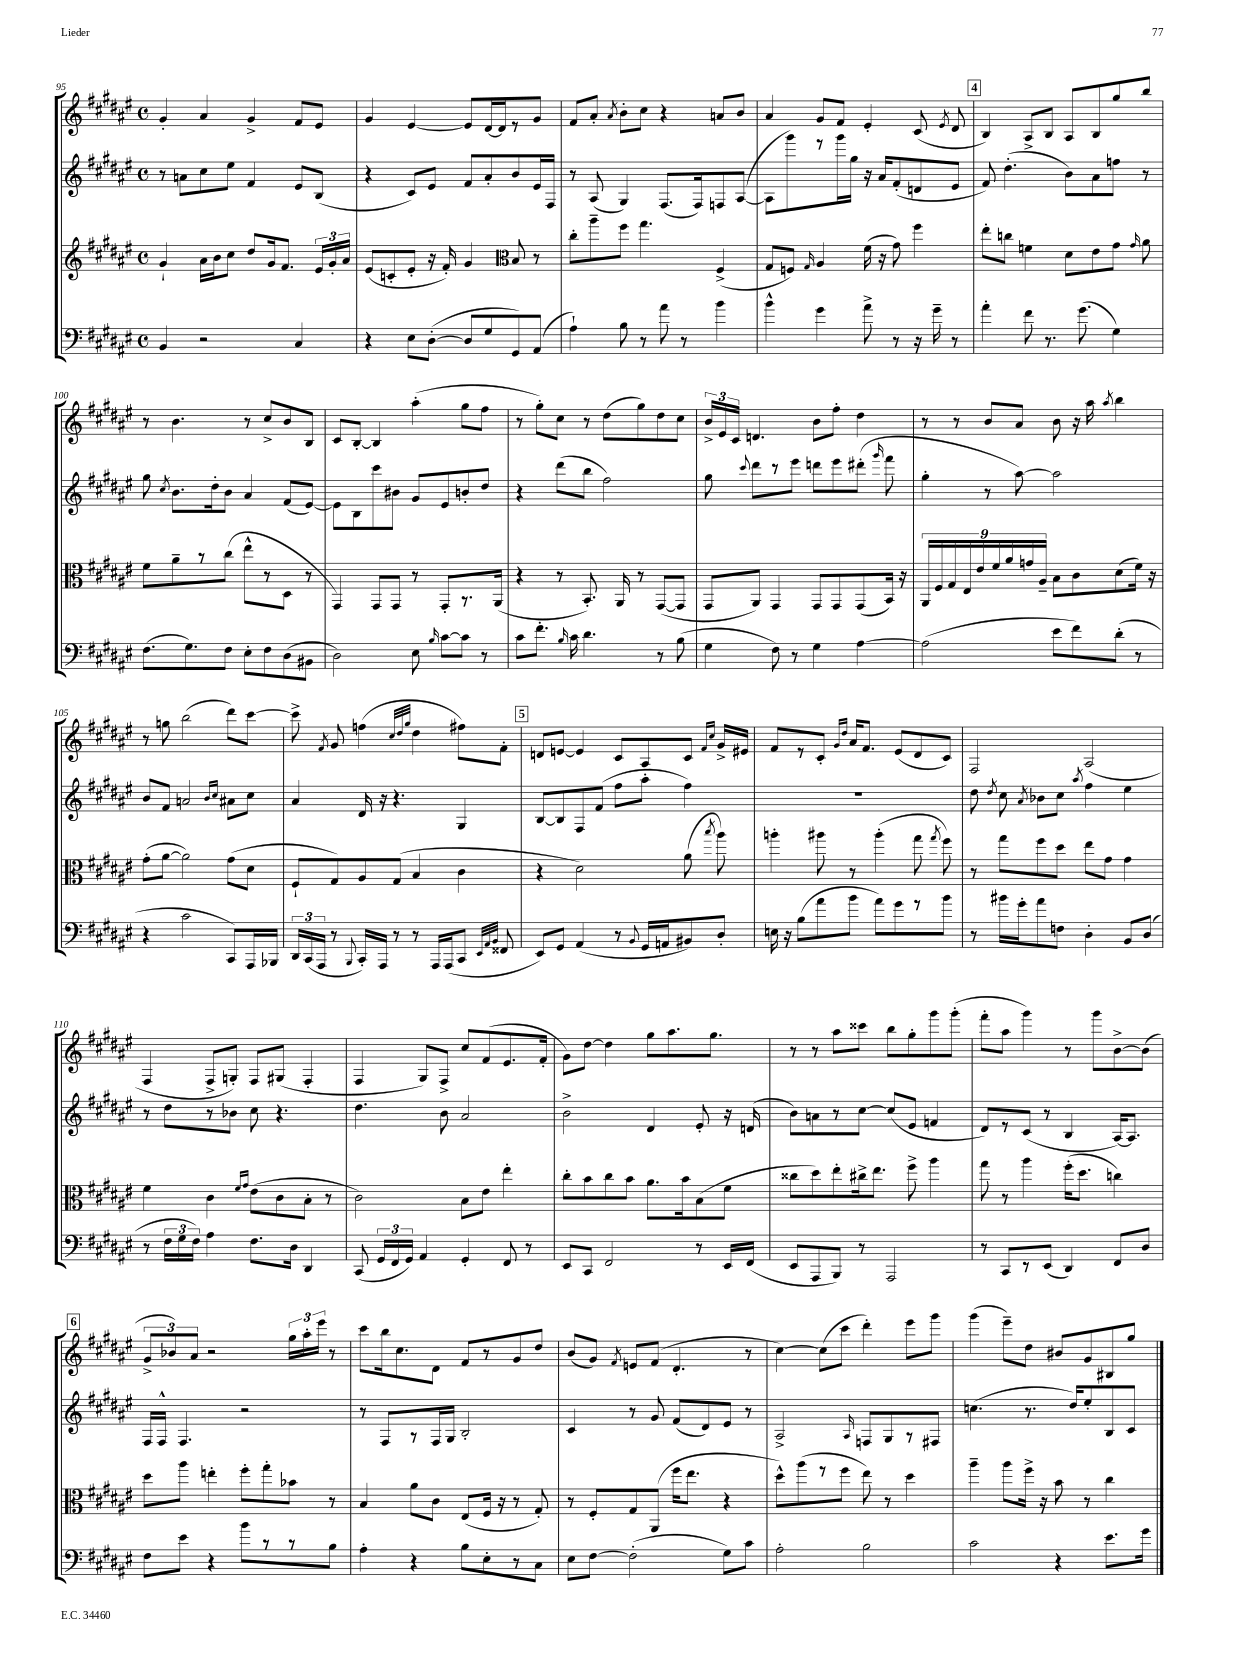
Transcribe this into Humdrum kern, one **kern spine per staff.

**kern	**kern	**kern	**kern
*part4	*part3	*part2	*part1
*staff4	*staff3	*staff2	*staff1
*clefF4	*clefG2	*clefG2	*clefG2
*k[f#c#g#d#a#e#]	*k[f#c#g#d#a#e#]	*k[f#c#g#d#a#e#]	*k[f#c#g#d#a#e#]
*M4/4	*M4/4	*M4/4	*M4/4
*met(c)	*met(c)	*met(c)	*met(c)
=95	=95	=95	=95
4BB/	4g#`/	8r	4g#'/
.	.	8an\L	.
2r	16a#\LL	8cc#\	4a#/
.	16b\J	.	.
.	8cc#\J	8ee#\J	.
.	8dd#/L	4f#/	4g#^/
.	16g#/k	.	.
.	8.f#/J	.	.
4C#/	.	8e#/L	8f#/L
.	24e#/LL	(8B/J	8e#/J
.	24g#'/	.	.
.	24a#/JJ	.	.
=96	=96	=96	=96
4r	(8e#/L	4r	4g#/
.	8cn'/	.	.
8E#\L	8e#'/J	8c#/L)	[4e#/
([8D#'\J	16r	8e#/J	.
.	16f#'/)	.	.
8D#/L]	4g#/	8f#/L	8e#/L]
8G#/	.	8a#'/	[16d#/L
.	.	.	16d#/J]
*	*clefC3	*	*
8GG#/)	8B/	8b/	8r
(8AA#/J	8r	16e#/L	8g#/J
.	.	16F#/JJ	.
=97	=97	=97	=97
4A#`\)	8cc#'\L	8r	8f#/L
.	8aa#~\	(8A#/	8a#'/J
.	.	.	8qa#/
8B\	8ff#\J	4G#/)	8b'\L
8r	4.gg#\	.	8cc#\J
8a#\	.	(8.F#/L	4r
8r	.	.	.
.	.	16F#/k)	.
4b\	(4F#^/	8Fn/	8an/L
.	.	([8A#/J	8b/J
=98	=98	=98	=98
4b^^\	8G#/L	8A#\L]	4a#/
.	8Fn/J)	8ggg#\)	.
.	16qqG#/	.	.
4g#\	4A#/	8r	8g#/L
.	.	16ggg#\L	8f#/J
.	.	16gg#\JJ	.
8a#^\	(16f#\	16r	4e#'/
.	16r	16a#/KL	.
8r	8g#\)	(8f#'/	.
16r	4ff#\	8dn/	(8c#/
16g#~\	.	.	.
.	.	.	8qe#/
8r	.	8e#/J	8d#/
!!LO:REH:place=s1:t=4
=99	=99	=99	=99
4a#'\	8ee#'\L	8f#/)	4B/)
.	8ccn\J	(4.dd#'\	.
8f#\	4fn\	.	8A#^/L
8.r	.	.	8B/J
.	8d#\L	8b\L)	8A#/L
(8.g#\	.	.	.
.	8e#\	8a#\	8B/
4G#\)	8g#\J	8ffn\J	8gg#/
.	16qqg#/	.	.
.	8a#\	8r	8bb/J
!!LO:LB:g=z
=100	=100	=100	=100
(8.F#\L	8f#\L	8gg#\	8r
.	.	8qcc#/	.
.	8a#~\	8.b\L	4.b\
8.G#\)	.	.	.
.	8r	.	.
.	.	16dd#'\k	.
8F#\J	(8cc#\J	8b\J	.
8E#'\L	8ee#^^\L	4a#/	8r
8F#\	8r	.	8cc#^/L
(8D#\	8D#\J	(8f#/L	8b/
8BB#X\J	8r	[8e#/J)	8B/J
=101	=101	=101	=101
2D#\)	4GG#/)	8e#\L]	8c#/L
.	.	8B\	[8B'/J
.	8GG#/L	8ccc#\	4B/]
.	8GG#/J	8b#X\J	.
8E#\	8r	8g#/L	(4aa#'\
16qqB/	.	.	.
[8c#\L	8GG#'/L	8e#/	.
8c#\J]	8.r	8bn'/	8gg#\L
8r	.	8dd#/J	8ff#\J
.	(16AA#/Jk	.	.
=102	=102	=102	=102
8c#\L	4r	4r	8r
8.f#'\J	.	.	8gg#'\L)
.	8r	(8ddd#\L	8cc#\J
16qqB/	.	.	.
16c#\	.	.	.
4.d#\	8.BB'/)	8bb\J	8r
.	.	2ff#\)	(8dd#\L
.	16AA#/	.	.
.	8r	.	8gg#\)
8r	([8GG#/L	.	8dd#\
(8B\	8GG#/J]	.	8cc#\J
=103	=103	=103	=103
4G#\	8GG#/L	8gg#\	24b^/LL
.	.	.	24e#/
.	.	.	24c#/JJ
.	.	8qqccc#/	.
.	8AA#/J)	8ddd#\L	4.dn/
8F#\)	4GG#/	8r	.
8r	.	8eee#\J	.
4G#\	8GG#/L	8dddn\L	8b\L
.	8GG#/	8eee#\	8ff#'\J
[4A#\	(8GG#/	(8ddd#X'\J	4dd#\
.	.	16qqggg#/	.
.	16BB/Jk)	8fff#\	.
.	16r	.	.
=104	=104	=104	=104
(2A#\]	18AA#/LL	4gg#'\	8r
.	18F#/	.	.
.	18G#/	.	.
.	.	.	8r
.	18E#/	.	.
.	18e#/	.	.
.	.	8r	8b/L
.	18f#/	.	.
.	18a#/	.	.
.	.	[8aa#\)	8a#/J
.	18gn/	.	.
.	18A#~/JJ	.	.
8e#\L	8B\L	2aa#\]	8b\
8f#\)	8c#\	.	16r
.	.	.	16aa#\
.	.	.	8qaa#/
(8d#'\J	(8d#\	.	4bb\
8r	16f#\Jk)	.	.
.	16r	.	.
!!LO:LB:g=z
=105	=105	=105	=105
4r	(8g#'\L	8b/L	8r
.	[8a#\J	8f#/J	8ggn\
2c#\	2a#\])	2an/	(2bb\
.	.	16qqb/LL	.
.	.	16qqcc#/JJ	.
8CC#/L)	(8g#\L	8a#X\L	8ddd#\L)
16AAA#/L	8d#\J	8cc#\J	[8ccc#\J
16BBB-X/JJ	.	.	.
=106	=106	=106	=106
24DD#/LL	8F#`/L	4a#/	8ccc#^\]
(24CC#/	.	.	.
24AAA#/JJ	.	.	.
.	.	.	8qf#/
8r	8G#/)	.	8g#/
8qqBBB/	.	.	.
16CC#'/LL)	8A#/	16d#/	(4ffn\
16AAA#/JJ	.	16r	.
8r	(8G#/J	4.r	.
.	.	.	32qqcc#/LLL
.	.	.	32qqdd#/
.	.	.	32qqgg#/JJJ
8r	4B/	.	4dd#\
16AAA#/LL	.	.	.
(16AAA#/J	.	.	.
8CC#/J	4c#\	4G#/	8ff#X\L)
32qqEE#/LLL	.	.	.
32qqAA#/	.	.	.
32qqBB/JJJ	.	.	.
8FF##X/	.	.	8f#'\J
!!LO:REH:place=s1:t=5
=107	=107	=107	=107
8EE#/L)	4r	[8B/L	8dn/L
8GG#/J	.	8B/]	[8en/J
(4AA#/	2d#\)	8F#/	4e/]
.	.	(8f#/J	.
8r	.	8ff#\L	8c#/L
8qqBB/	.	.	.
16GG#/LL	.	8aa#'\J	8A#/
16AAn/J	.	.	.
8BB#X/)	(8a#\	4ff#\)	8c#/J
.	.	.	16qqf#/LL
.	8qbb/	.	16qqcc#/JJ
8D#'/J	8aa#\)	.	16g#^/LL
.	.	.	16e#X/JJ
=108	=108	=108	=108
16En\	4aan'\	1r	8f#/L
16r	.	.	.
(8B\L	.	.	8r
8a#\	8aa#X\	.	8c#'/J
.	.	.	16qqg#/LL
.	.	.	16qqdd#/JJ
8b\J	8r	.	16a#/KL
.	.	.	8.f#/J
8a#\L)	(4aa#'\	.	.
8g#\	.	.	(8e#/L
8r	8gg#\	.	8d#/
.	8qgg#/	.	.
8b\J	8ff#\)	.	8c#/J)
=109	=109	=109	=109
8r	8r	8dd#\	2F#/
.	.	8qdd#/	.
16b#X\LL	8gg#\L	8cc#\	.
16g#'\J	.	.	.
.	.	8qa#/	.
8a#\	8ff#\	8b-X\L	.
8Fn\J	8dd#\J	8cc#\J	.
.	.	8qaa#/	.
4D#'\	8ee#\L	4ff#\	(2A#/
.	8g#\J	.	.
8BB/L	4g#\	4ee#\	.
(8D#/J	.	.	.
!!LO:LB:g=z
=110	=110	=110	=110
8r	4f#\	8r	4F#/
24F#\LL	.	8dd#\L	.
24G#\	.	.	.
24F#\JJ)	.	.	.
4A#\	4c#\	8r	8F#^/L
.	.	8b-X\J	8Gn'/J)
.	16qqf#/LL	.	.
.	16qqg#/JJ	.	.
8.F#\L	(8e#\L	8cc#\	8F#/L
.	8c#\	4.r	(8G#X/J
16D#\Jk	.	.	.
4DD#/	8B'\J	.	4F#'/
.	8r	.	.
=111	=111	=111	=111
(8CC#/	2c#\)	4.dd#\	4F#/
24GG#/LL	.	.	.
24FF#/	.	.	.
24GG#/JJ)	.	.	.
4AA#/	.	.	8G#/L)
.	.	8b\	8F#^/J
4GG#'/	8B\L	2a#/	8cc#/L
.	8e#\J	.	(8f#/
8FF#/	4ee#'\	.	8.e#/
8r	.	.	.
.	.	.	16f#'/Jk
=112	=112	=112	=112
8EE#/L	8cc#'\L	2b^\	8g#\L)
8CC#/J	8b\	.	[8dd#\J
2FF#/	8cc#\	.	4dd#\]
.	8b\J	.	.
.	8.a#\L	4d#/	8gg#\L
.	.	.	8.aa#\
.	16b\k	.	.
8r	(8B\	8e#'/	.
.	.	.	8.gg#\J
16EE#/LL	8f#\J	16r	.
(16FF#/JJ	.	(16dn/	.
=113	=113	=113	=113
8EE#/L	8cc##X\L	8b\L)	8r
8AAA#/	8dd#\)	8an\	8r
8BBB/J)	8ee#'\	8r	8aa#\L
8r	16cc#X^\k	[8cc#\J	8ccc##X\J
.	8.ee#\J	.	.
2AAA#/	.	(8cc#/L]	8bb\L
.	8ff#^\	8e#/J	8gg#'\
.	4aa#\	4fn/	8ggg#\
.	.	.	(8ggg#'\J
=114	=114	=114	=114
8r	8gg#\	8d#/L)	8fff#'\L
8CC#/L	8r	8r	8aa#\J
8r	4aa#\	(8c#/J	4ggg#\)
(8EE#/J	.	8r	.
4DD#/)	(16ff#'\KL	4B/	8r
.	8.dd#\J	.	.
.	.	.	8ggg#\L
8FF#/L	4ccn\)	[16A#/KL)	[8b^\
.	.	8.A#/J]	.
8D#/J	.	.	(8b\J]
!!LO:LB:g=z
!!LO:REH:place=s1:t=6
=115	=115	=115	=115
8F#\L	8dd#\L	16F#/LL	12g#^/L
.	.	16F#^^/JJ	.
.	.	.	12b-X/)
8e#\J	8aa#\J	4.F#/	.
.	.	.	12a#/J
4r	4een'\	.	2r
8b\L	8ff#'\L	2r	.
8r	8gg#'\	.	.
8r	8b-X\J	.	24gg#\LL
.	.	.	24aa#'\
.	.	.	24eee#\JJ
8B\J	8r	.	8r
=116	=116	=116	=116
4A#'\	4B/	8r	8ccc#\L
.	.	8F#/L	16bb\k
.	.	.	8.cc#\
4r	8a#\L	8r	.
.	8c#\J	16F#/L	8d#\J
.	.	16G#/JJ	.
8B\L	(8E#/L	2B'/	8f#/L
8E#'\	16F#/Jk	.	8r
.	16r	.	.
8r	8r	.	8g#/
8C#\J	8G#'/)	.	8dd#/J
=117	=117	=117	=117
8E#\L	8r	4c#/	(8b/L
[8F#\J	8F#'/L	.	8g#/J)
.	.	.	8qf#/
(2F#'\]	8G#/	8r	8en/L
.	(8AA#/J	8g#/	(8f#/J
.	16ff#\KL	(8f#/L	4.d#'/
.	8.ee#\J	.	.
.	.	8d#/)	.
8G#\L)	4r	8e#/J	.
8c#\J	.	8r	8r
=118	=118	=118	=118
2A#'\	8dd#^^\L)	2A#^/	[4cc#\)
.	(8aa#\	.	.
.	8r	.	(8cc#\L]
.	8ff#\J	.	8ccc#\J
.	.	16qqA#/	.
2B\	8ee#\)	8Fn/L	4ddd#'\)
.	8r	8G#/	.
.	4dd#\	8r	8eee#\L
.	.	8F#X/J	8ggg#\J
=119	=119	=119	=119
2c#\	4aa#~\	(4.ccn\	(4ggg#\
.	8aa#\L	.	8eee#~\L)
.	16ff#^\Jk	8.r	8dd#\J
.	16r	.	.
4r	8b\	.	8b#X/L
.	.	16dd#/KL)	.
.	8r	8ee#'/	8g#/
8.e#\L	4cc#\	8B/	8B#X/
.	.	8c#/J	8gg#/J
16g#\Jk	.	.	.
==	==	==	==
*-	*-	*-	*-
